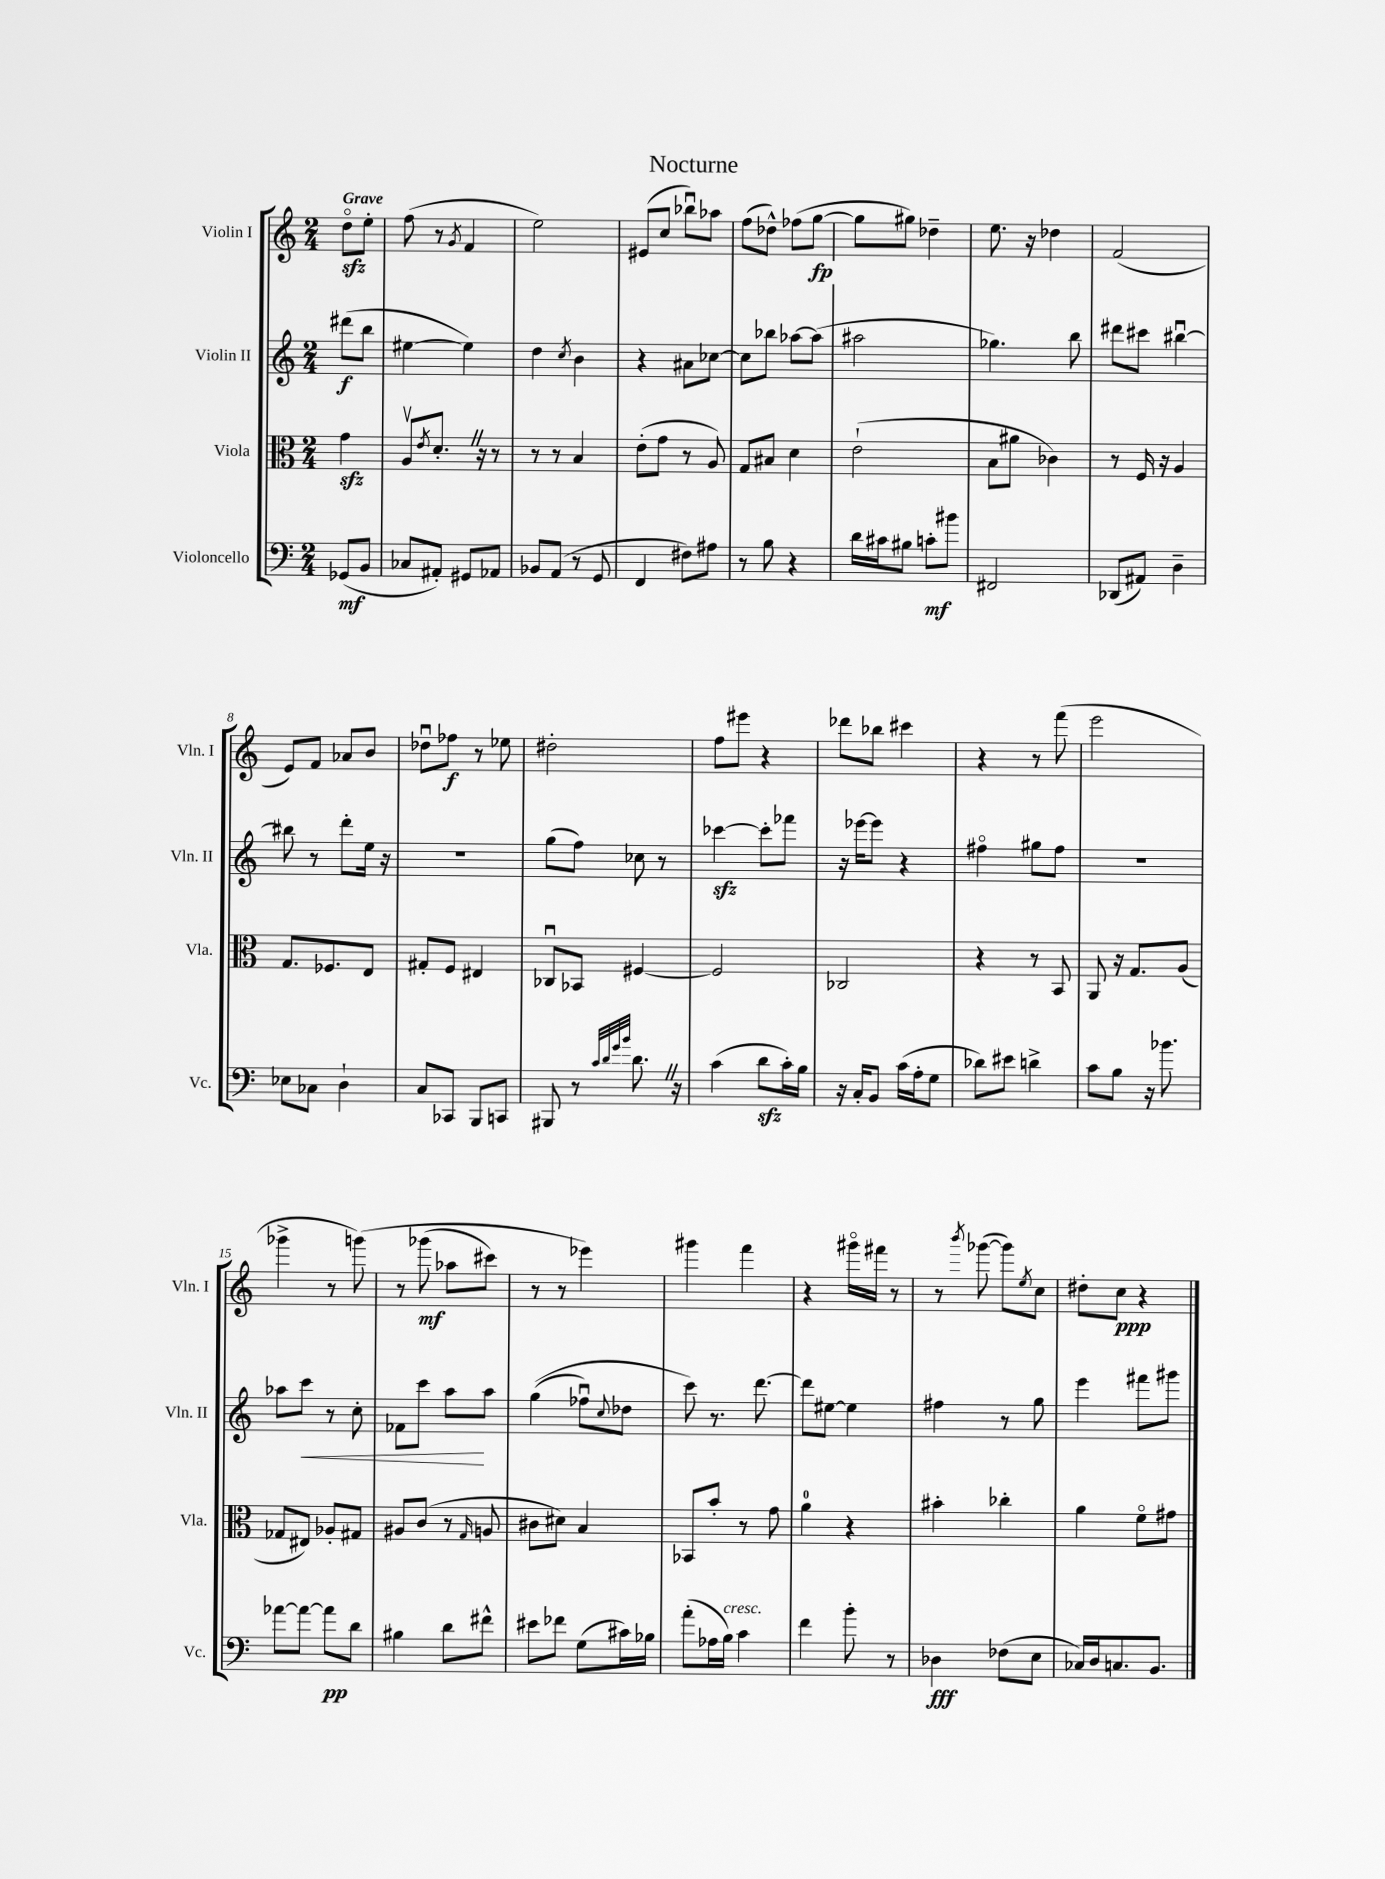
\header { title = "Nocturne" }
<<
\new StaffGroup <<
\new Staff = "s0" \with { instrumentName = "Violin I" shortInstrumentName = "Vln. I" } {
    \clef treble \key c \major \numericTimeSignature \time 2/4 \partial 4 \tempo "Grave"
    d''8\flageolet\sfz e''8-. |
    f''8( r8 \acciaccatura { g'8 } f'4 |
    e''2) |
    eis'8( c''8 bes''8\downbow) aes''8 |
    f''8( des''8-^) fes''8( g''8~\fp |
    g''8 gis''8) des''4-- |
    e''8. r16 des''4 |
    f'2( |
    e'8) f'8 aes'8 b'8 |
    des''8\downbow fes''8\f r8 ees''8 |
    dis''2-. |
    f''8 eis'''8 r4 |
    des'''8 bes''8 cis'''4 |
    r4 r8 f'''8( |
    e'''2 |
    ges'''4-> r8 g'''8)\( |
    r8 ges'''8\mf( aes''8 cis'''8) |
    r8 r8 ees'''4\) |
    gis'''4 f'''4 |
    r4 gis'''16\flageolet fis'''16 r8 |
    r8 \acciaccatura { b'''8 } ges'''8~( ges'''8) \acciaccatura { e''8 } c''8 |
    dis''8-. c''8\ppp r4 \bar "|." |
}
\new Staff = "s1" \with { instrumentName = "Violin II" shortInstrumentName = "Vln. II" } {
    \clef treble \key c \major \numericTimeSignature \time 2/4 \partial 4
    dis'''8\f( b''8 |
    eis''4~ eis''4) |
    d''4 \acciaccatura { c''8 } b'4 |
    r4 ais'8 ces''8~ |
    ces''8 bes''8 aes''8~ aes''8( |
    ais''2 |
    ges''4.) b''8 |
    dis'''8 cis'''8 bis''4~\downbow |
    bis''8 r8 d'''8-. e''16 r16 |
    R2 |
    g''8( f''8) ces''8 r8 |
    ces'''4~\sfz ces'''8-. fes'''8 |
    r16 ees'''16~ ees'''8 r4 |
    fis''4\flageolet gis''8 fis''8 |
    R2 |
    aes''8 c'''8\< r8 c''8-. |
    fes'8 c'''8 a''8\! a''8 |
    g''4(\( fes''8\downbow) \appoggiatura { c''8 } des''8 |
    c'''8\) r8. d'''8.~ |
    d'''8 eis''8~ eis''4 |
    fis''4 r8 g''8 |
    e'''4 fis'''8 gis'''8 \bar "|." |
}
\new Staff = "s2" \with { instrumentName = "Viola" shortInstrumentName = "Vla." } {
    \clef alto \key c \major \numericTimeSignature \time 2/4 \partial 4
    g'4\sfz |
    a8\upbow \acciaccatura { e'8 } d'8.-. \once \override BreathingSign.text = \markup { \musicglyph "scripts.caesura.straight" } \breathe r16 r8 |
    r8 r8 b4 |
    e'8-.( g'8 r8 a8) |
    g8 bis8 d'4 |
    e'2-!( |
    b8 ais'8 ces'4) |
    r8 f16 r16 a4 |
    g8. fes8. e8 |
    gis8-. f8 eis4 |
    ces8\downbow bes,8 fis4~ |
    fis2 |
    ces2 |
    r4 r8 b,8 |
    a,8 r16 g8. a8( |
    ges8 eis8) aes8-. gis8 |
    ais8 c'8( r8 \grace { g16 } a8 |
    cis'8 dis'8) b4 |
    bes,8 b'8-. r8 g'8 |
    a'4-0 r4 |
    bis'4-. ces''4-. |
    a'4 f'8\flageolet gis'8 \bar "|." |
}
\new Staff = "s3" \with { instrumentName = "Violoncello" shortInstrumentName = "Vc." } {
    \clef bass \key c \major \numericTimeSignature \time 2/4 \partial 4
    ges,8\mf( b,8 |
    ces8 ais,8-.) gis,8 aes,8 |
    bes,8 a,8( r8 g,8 |
    f,4 fis8) ais8 |
    r8 b8 r4 |
    d'16 cis'16 bis8 c'8-.\mf bis'8 |
    fis,2 |
    des,8( ais,8) d4-- |
    ees8 ces8 d4-! |
    c8 ces,8 b,,8 c,8 |
    bis,,8 r8 \grace { c'32 d'32 g'32 b'32 } d'8. \once \override BreathingSign.text = \markup { \musicglyph "scripts.caesura.straight" } \breathe r16 |
    c'4( d'8\sfz c'16-.) b16 |
    r16 c16-. b,8 c'16( a16-. g8 |
    des'8) eis'8 d'4-> |
    c'8 b8 r16 bes'8. |
    aes'8~ aes'8~ aes'8\pp d'8 |
    bis4 d'8 fis'8-^ |
    eis'8 fes'8 g8( cis'16) bes16 |
    a'8-.( aes16 b16^\markup { \italic "cresc." }) c'4 |
    f'4 b'8-. r8 |
    des4\fff fes8( e8 |
    ces16) d16 c8. b,8. \bar "|." |
}
>>
>>
